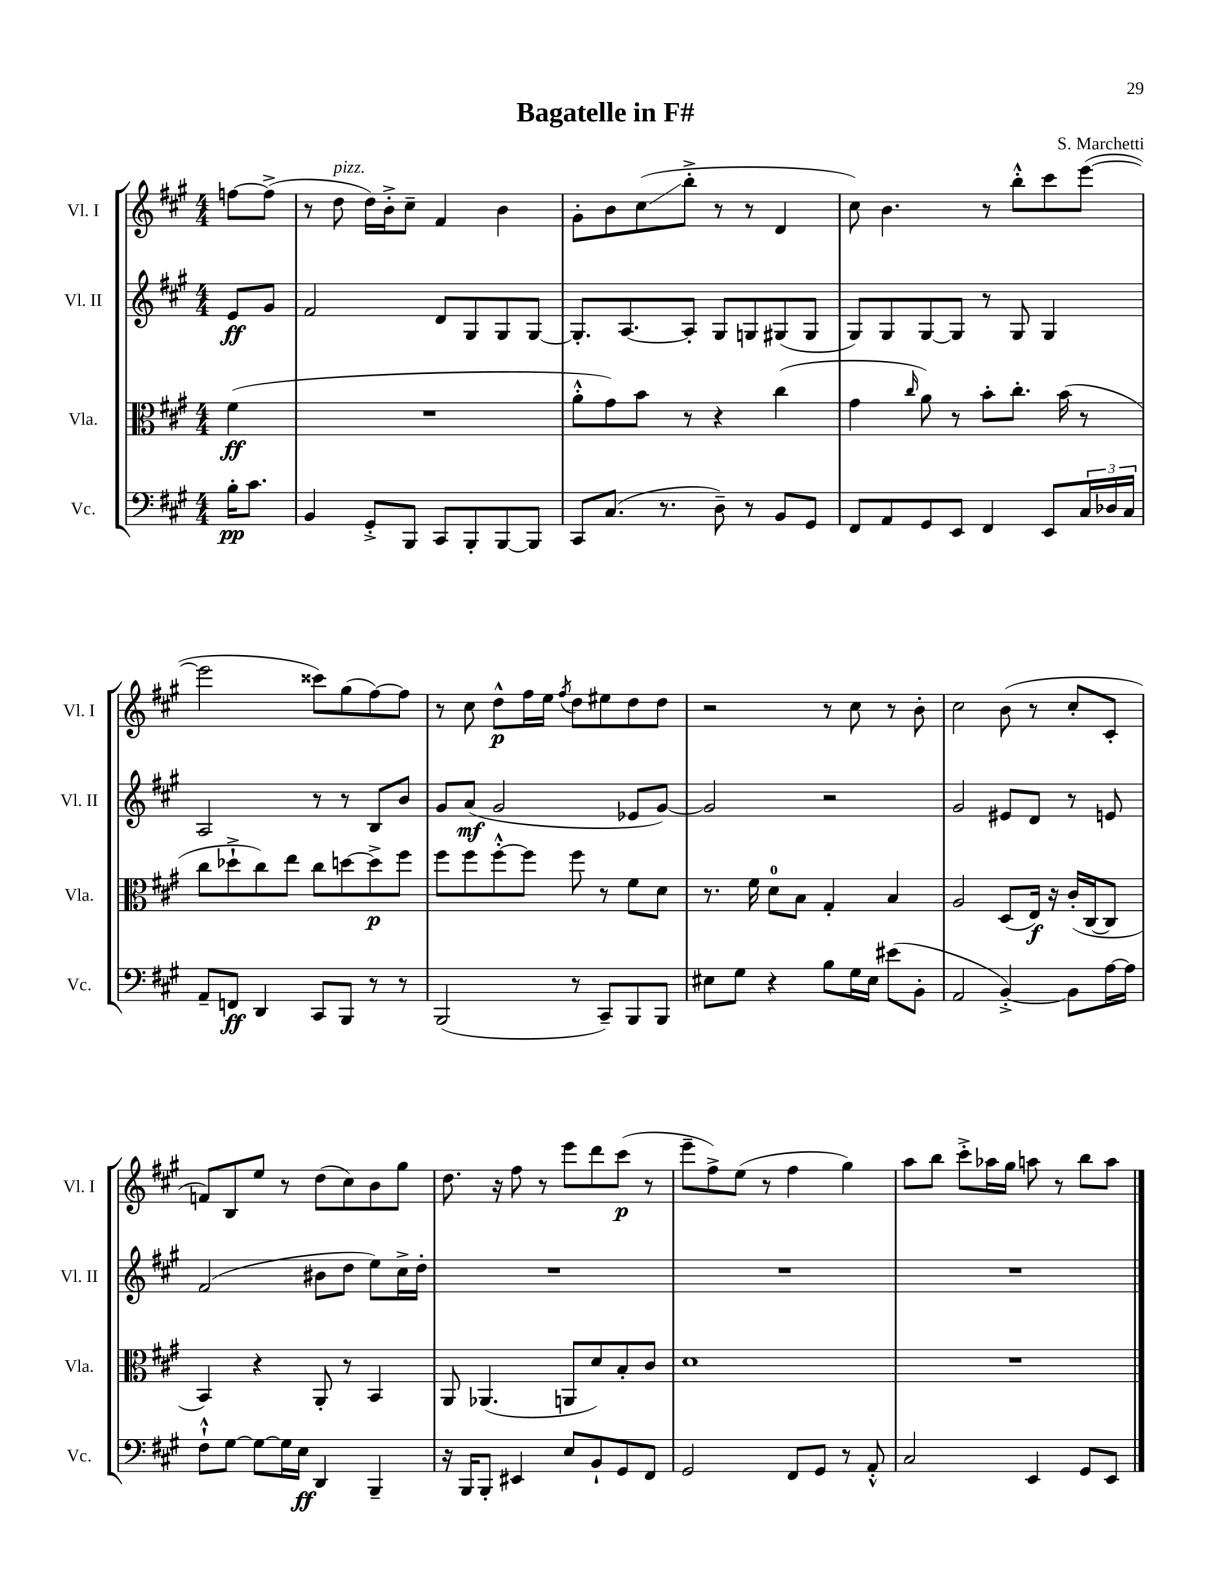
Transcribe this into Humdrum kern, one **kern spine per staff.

**kern	**kern	**kern	**kern
*staff4	*staff3	*staff2	*staff1
*clefF4	*clefC3	*clefG2	*clefG2
*k[f#c#g#]	*k[f#c#g#]	*k[f#c#g#]	*k[f#c#g#]
*M4/4	*M4/4	*M4/4	*M4/4
16B'	(4f#	8e	[8ff
8.c#	.	.	.
.	.	8g#	(8ff^]
=	=	=	=
4BB	1r	2f#	8r
.	.	.	8dd
8GG#'^	.	.	16dd)
.	.	.	16b'^
8BBB	.	.	8cc#~
8CC#	.	8d	4f#
8BBB'	.	8G#	.
[8BBB	.	8G#	4b
8BBB]	.	[8G#	.
=	=	=	=
8CC#	8a'^^	8.G#']	8g#'
(8.C#	8g#)	.	8b
.	.	[8.A	.
.	8b	.	(8cc#
8.r	.	.	.
.	8r	8A']	8bb'^
8D~)	4r	8G#	8r
8r	.	8G	8r
8BB	(4cc#	(8G#	4d
8GG#	.	8G#	.
=	=	=	=
8FF#	4g#	8G#)	8cc#)
8AA	.	8G#	4.b
.	16qqcc#	.	.
8GG#	8a)	[8G#	.
8EE	8r	8G#]	.
4FF#	8b'	8r	8r
.	8.cc#'	8G#	8bb'^^
8EE	.	4G#	8ccc#
.	(16b	.	.
24C#	8r	.	([8eee
24D-	.	.	.
24C#	.	.	.
=	=	=	=
8AA~	8cc#	2A	2eee]
8FF	8dd-`^	.	.
4DD	8cc#)	.	.
.	8ee	.	.
8CC#	8cc#	8r	8ccc##)
8BBB	[8dd	8r	(8gg#
8r	8dd^]	8B	[8ff#)
8r	8ff#	8b	8ff#]
=	=	=	=
(2BBB	8ff#	8g#	8r
.	8ff#	(8a	8cc#
.	[8ff#'^^	2g#	8dd^^
.	8ff#]	.	16ff#
.	.	.	16ee
.	.	.	8qff#
8r	8ff#	.	8dd
8CC#~)	8r	.	8ee#
8BBB	8f#	8e-	8dd
8BBB	8d	[8g#)	8dd
=	=	=	=
8E#	8.r	2g#]	2r
8G#	.	.	.
.	16f#	.	.
4r	8d	.	.
.	8B	.	.
8B	4G#'	2r	8r
16G#	.	.	8cc#
16E#	.	.	.
(8e#	4B	.	8r
8BB'	.	.	8b'
=	=	=	=
2AA	2A	2g#	2cc#
[4BB'^)	(8D	8e#	(8b
.	16E)	8d	8r
.	16r	.	.
8BB]	(16c#'	8r	8cc#'
.	[16C#	.	.
[16A	8C#]	8e	8c#'
16A]	.	.	.
=	=	=	=
8F#`^^	4BB)	(2f#	8f)
[8G#	.	.	8B
8G#_	4r	.	8ee
16G#]	.	.	8r
16E	.	.	.
4DD	8AA'	8b#	(8dd
.	8r	8dd	8cc#)
4BBB~	4BB	8ee)	8b
.	.	16cc#^	8gg#
.	.	16dd'	.
=	=	=	=
16r	8AA	1r	8.dd
16BBB	.	.	.
8BBB'	(4.AA-	.	.
.	.	.	16r
4EE#	.	.	8ff#
.	.	.	8r
8E	8AA	.	8eee
8BB`	8d)	.	8ddd
8GG#	8B'	.	(8ccc#
8FF#	8c#	.	8r
=	=	=	=
2GG#	1d	1r	8eee~
.	.	.	8ff#^)
.	.	.	(8ee
.	.	.	8r
8FF#	.	.	4ff#
8GG#	.	.	.
8r	.	.	4gg#)
8AA'^^	.	.	.
=	=	=	=
2C#	1r	1r	8aa
.	.	.	8bb
.	.	.	8ccc#'^
.	.	.	16aa-
.	.	.	16gg#
4EE	.	.	8aa
.	.	.	8r
8GG#	.	.	8bb
8EE	.	.	8aa
==	==	==	==
*-	*-	*-	*-
